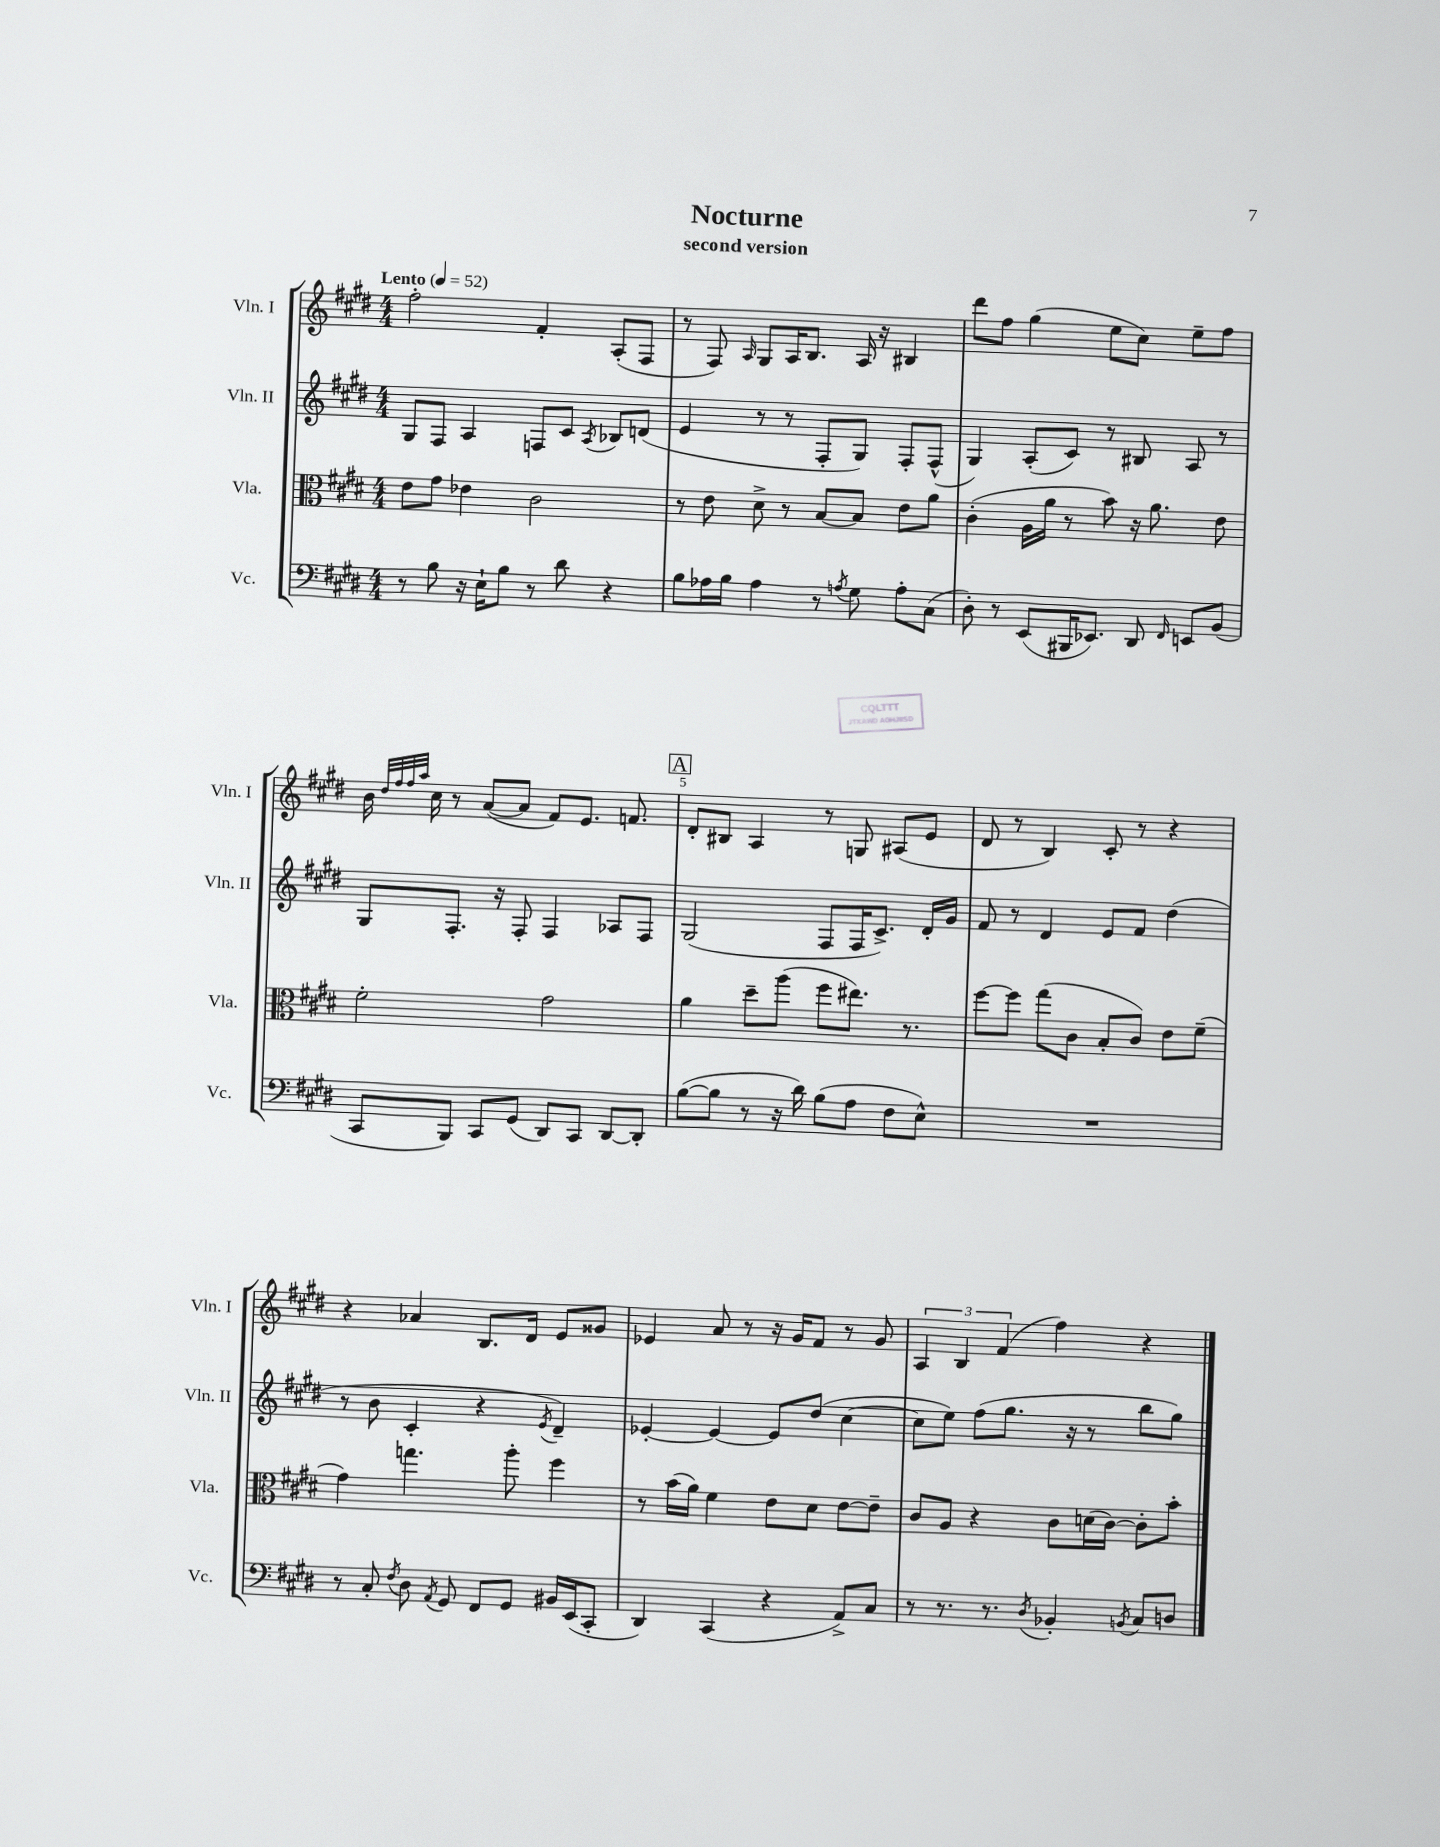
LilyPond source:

\header { title = "Nocturne" subtitle = "second version" }
<<
\new StaffGroup <<
\new Staff = "s0" \with { instrumentName = "Vln. I" shortInstrumentName = "Vln. I" } {
    \clef treble \key e \major \numericTimeSignature \time 4/4 \tempo "Lento" 4 = 52
    \autoBeamOff fis''2-. fis'4-. a8[-.( fis8] |
    r8 fis8) \grace { a16 } gis8[ a16 b8.] a16 r16 bis4 |
    dis'''8[ fis''8] gis''4( e''8[ cis''8]) e''8[-- fis''8] |
    b'16 \grace { dis''32[ fis''32 fis''32 a''32] } cis''16 r8 a'8[~( a'8] fis'8[) e'8.] f'8. |
    \mark \markup { \box "A" } dis'8[-. bis8] a4 r8 g8 ais8[( e'8] |
    dis'8 r8 b4) cis'8-. r8 r4 |
    r4 aes'4 b8.[ dis'16] e'8[ gisis'8] |
    ees'4 a'8 r8 r16 gis'16[ fis'8] r8 gis'8 |
    \tuplet 3/2 { a4 b4 fis'4( } fis''4) r4 \bar "|." |
}
\new Staff = "s1" \with { instrumentName = "Vln. II" shortInstrumentName = "Vln. II" } {
    \clef treble \key e \major \numericTimeSignature \time 4/4
    \autoBeamOff gis8[ fis8] a4 f8[ cis'8] \acciaccatura { a8 } bes8[ d'8]( |
    e'4 r8 r8 fis8[-. gis8]) fis8[-. fis8]-^( |
    gis4) a8[-.( cis'8]) r8 bis8 a8 r8 |
    gis8[ fis8.]-. r16 fis8-. fis4 aes8[ fis8] |
    \mark \markup { \box "A" } gis2( fis8[ fis16 cis'8.]->) dis'16[-. gis'16] |
    fis'8 r8 dis'4 e'8[ fis'8] dis''4( |
    r8 b'8 cis'4-. r4 \acciaccatura { e'8 } dis'4--) |
    ees'4~-. ees'4~ ees'8[ dis''8]( cis''4~ |
    cis''8[ e''8]) fis''8[( gis''8.] r16 r8 b''8[ gis''8]) \bar "|." |
}
\new Staff = "s2" \with { instrumentName = "Vla." shortInstrumentName = "Vla." } {
    \clef alto \key e \major \numericTimeSignature \time 4/4
    \autoBeamOff e'8[ gis'8] ees'4 cis'2 |
    r8 e'8 dis'8-> r8 b8[~ b8] e'8[ a'8] |
    cis'4-.( a16[ a'16] r8 b'8) r16 a'8. e'8 |
    fis'2-. gis'2 |
    \mark \markup { \box "A" } a'4 dis''8[-- a''8]( fis''8[ eis''8.]) r8. |
    fis''8[~ fis''8] gis''8[( cis'8] b8[-. cis'8]) e'8[ fis'8]--( |
    gis'4) g''4. a''8-. fis''4 |
    r8 b'16[( a'16]) fis'4 e'8[ dis'8] e'8[~ e'8]-- |
    cis'8[ a8] r4 cis'8[ d'16( cis'16]~) cis'8[-. b'8]-. \bar "|." |
}
\new Staff = "s3" \with { instrumentName = "Vc." shortInstrumentName = "Vc." } {
    \clef bass \key e \major \numericTimeSignature \time 4/4
    \autoBeamOff r8 b8 r16 e16[-! b8] r8 dis'8 r4 |
    b8[ aes16 b16] aes4 r8 \acciaccatura { a8 } gis8 a8[-. cis8]( |
    dis8-.) r8 e,8[( bis,,16 ees,8.]) dis,8 \grace { fis,16 } e,8[ b,8]( |
    cis,8[ b,,8]) cis,8[ gis,8]( dis,8[) cis,8] dis,8[~ dis,8]-. |
    \mark \markup { \box "A" } b8[~( b8] r8 r16 dis'16) b8[( a8] fis8[ e8]-^) |
    R1 |
    r8 cis8-. \acciaccatura { fis8 } dis8 \acciaccatura { a,8 } gis,8 fis,8[ gis,8] bis,16[ e,16( cis,8]-. |
    dis,4) cis,4( r4 a,8[->) cis8] |
    r8 r8. r8. \acciaccatura { dis8 } bes,4-. \acciaccatura { b,8 } cis8[ d8] \bar "|." |
}
>>
>>
\layout { \context { \Score \override BarNumber.break-visibility = ##(#f #t #t) barNumberVisibility = #(every-nth-bar-number-visible 5) } }
